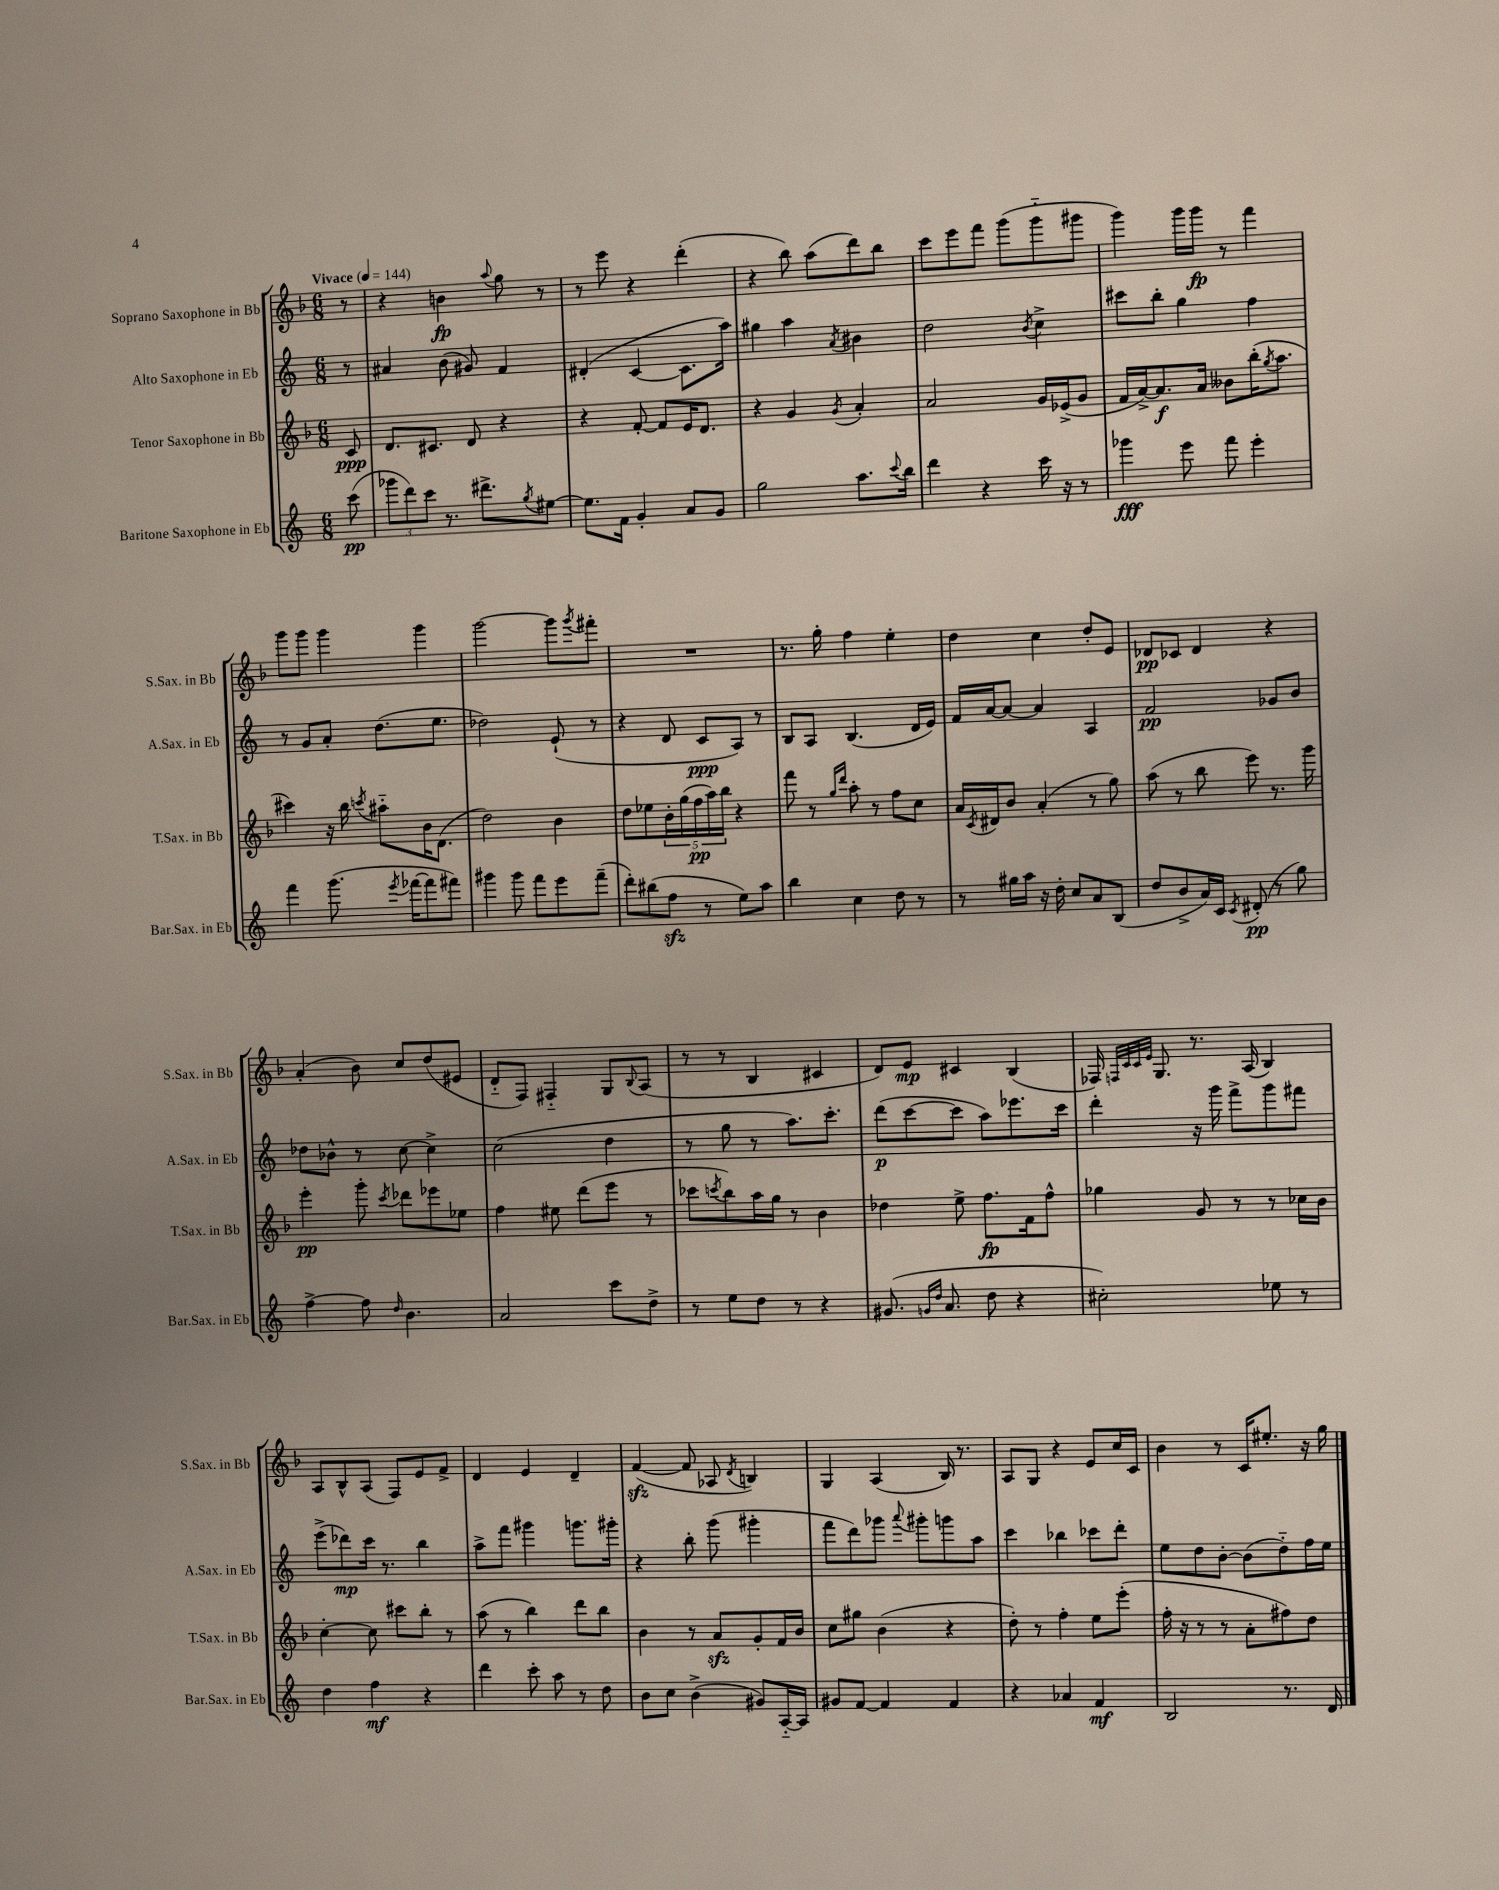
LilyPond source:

<<
\new StaffGroup <<
\new Staff = "s0" \with { instrumentName = "Soprano Saxophone in Bb" shortInstrumentName = "S.Sax. in Bb" } {
    \clef treble \key f \major \numericTimeSignature \time 6/8 \partial 8 \tempo "Vivace" 4 = 144
    r8 |
    r4 b'4\fp \appoggiatura { a''8 } g''8 r8 |
    r8 e'''8 r4 d'''4-.( |
    r4 bes''8) a''8( d'''8) bes''8 |
    c'''8 e'''8 f'''8 g'''8( g'''8-_ gis'''8 |
    g'''4) g'''16 g'''16\fp r8 f'''4 |
    g'''8 g'''8 g'''4 g'''4 |
    g'''2~ g'''8 \acciaccatura { g'''8 } fis'''8-. |
    R2. |
    r8. g''16-. f''4 e''4-. |
    d''4 c''4 d''8-. e'8 |
    des'8\pp ces'8 des'4 r4 |
    a'4-.( bes'8) c''8 d''8( eis'8 |
    d'8-_ f8) fis4-_ g8 \appoggiatura { bes8 } a8( |
    r8 r8 bes4 cis'4 |
    d'8) e'8\mp cis'4 bes4( |
    fes16) \grace { f32 c'32 c'32 e'32 } g8. r8. a16( bes4) |
    a8 bes8-^ a8( f8) e'8 f'8-> |
    d'4 e'4 d'4-- |
    f'4~\sfz( f'8 aes8 \acciaccatura { d'8 } b4) |
    g4 a4( bes16) r8. |
    a8 g8 r4 e'8 c''16 c'16 |
    bes'4 r8 c'16 eis''8.-. r16 g''16 \bar "|." |
}
\new Staff = "s1" \with { instrumentName = "Alto Saxophone in Eb" shortInstrumentName = "A.Sax. in Eb" } {
    \clef treble \key c \major \numericTimeSignature \time 6/8 \partial 8
    r8 |
    ais'4 b'8( gis'8) f'4 |
    dis'4-.( c'4~ c'8. a''16) |
    gis''4 a''4 \acciaccatura { a'8 } bis'4 |
    d''2 \acciaccatura { b'8 } c''4-> |
    cis'''8 b''8-. g''4 f''4 |
    r8 g'8 a'8-. d''8.( e''8. |
    des''2) e'8-!( r8 |
    r4 d'8 c'8\ppp a8) r8 |
    b8 a8 b4.( d'16 e'16) |
    f'16 a'16~ a'8~ a'4 a4 |
    f'2\pp ges'8 b'8 |
    des''8 bes'8-^ r8 c''8~ c''4-> |
    c''2( d''4 |
    r8 g''8 r8 a''8.) c'''8.-. |
    d'''8\p( c'''8~ c'''8 a''8) ees'''8. c'''16 |
    d'''4-. r16 g'''16 f'''8-> g'''8 fis'''8 |
    e'''8->( des'''8\mp) c'''16 r8. b''4 |
    a''8-> f'''8 gis'''4 g'''8. gis'''16-. |
    r4 b''8-. g'''8( gis'''4-. |
    f'''8 d'''8) ges'''8 \appoggiatura { a'''8 } gis'''8-. g'''8 a''8 |
    c'''4 bes''4 ces'''8 d'''8-. |
    e''8 d''8 b'8~-. b'8( d''8-_) f''16 e''16 \bar "|." |
}
\new Staff = "s2" \with { instrumentName = "Tenor Saxophone in Bb" shortInstrumentName = "T.Sax. in Bb" } {
    \clef treble \key f \major \numericTimeSignature \time 6/8 \partial 8
    c'8\ppp |
    d'8. cis'8. d'8 r4 |
    r4 f'8~-. f'8 e'16 d'8. |
    r4 g'4 \acciaccatura { g'8 } a'4-. |
    a'2 g'16 ees'16->( g'8 |
    f'16 a'16~->) a'8.\f a'16 beses'8 bes''16-.( \acciaccatura { g''8 } a''8. |
    cis'''4) r16 bes''16 \acciaccatura { c'''8 } ais''8-_ bes'16 d'8.( |
    d''2) bes'4 |
    d''8 ees''8 \tuplet 5/4 { bes'16-. g''16( f''16\pp a''16) bes''16 } r4 |
    f'''8 r8 \grace { g''16 d'''16 } a''8-. r8 f''8 c''8 |
    a'16 \acciaccatura { c'8 } dis'16 bes'8 a'4-.( r8 g''8) |
    a''8( r8 bes''8 e'''8) r8. g'''16 |
    e'''4-.\pp g'''8-. \acciaccatura { c'''8 } des'''8 ees'''8 ees''8 |
    f''4 eis''8 d'''8( e'''8 r8 |
    ces'''8 \acciaccatura { c'''8 } bes''8) a''16 g''16 r8 bes'4 |
    des''4 e''8-> f''8.\fp f'16 f''8-^ |
    ges''4 g'8 r8 r8 ces''16 bes'16 |
    c''4~-. c''8 cis'''8 bes''8-. r8 |
    a''8( r8 bes''4) d'''8 bes''8 |
    bes'4 r8 a'8\sfz g'8-. f'16 bes'16 |
    c''8 gis''8 bes'4( r4 |
    d''8-.) r8 f''4-. e''8 e'''8-.( |
    f''16-. r16 r8 r8 a'8-. fis''8) d''8 \bar "|." |
}
\new Staff = "s3" \with { instrumentName = "Baritone Saxophone in Eb" shortInstrumentName = "Bar.Sax. in Eb" } {
    \clef treble \key c \major \numericTimeSignature \time 6/8 \partial 8
    c'''8\pp( |
    \tuplet 3/2 { ges'''8 d'''8) c'''8 } r8. dis'''8.-> \acciaccatura { g''8 } eis''8~ |
    eis''8. f'16 g'4-. a'8 g'8 |
    g''2 a''8. \appoggiatura { c'''8 } b''16 |
    d'''4 r4 c'''16 r16 r8 |
    ges'''4\fff e'''8 f'''8 e'''4-. |
    f'''4 g'''8.( \acciaccatura { e'''8 } fes'''16~ fes'''8 fis'''8) |
    gis'''4 gis'''8 f'''8 e'''8 f'''8--( |
    d'''8-.) bis''8( f''8\sfz r8 e''8) a''8 |
    b''4 c''4 d''8 r8 |
    r8 gis''16 a''16 r16 d''16-. c''8 a'8 b8( |
    d''8 b'8-> a'16) c'16 \acciaccatura { c'8 } dis'8-.\pp( r8 g''8) |
    f''4~-> f''8 \grace { d''16 } b'4. |
    a'2 c'''8 d''8-> |
    r8 e''8 d''8 r8 r4 |
    gis'8.( \grace { g'16 d''16 } a'8. d''8 r4 |
    cis''2-.) ees''8 r8 |
    d''4 f''4\mf r4 |
    d'''4 c'''8-. a''8 r8 d''8 |
    b'8 c''8 b'4->( gis'8) a16~-_ a16 |
    gis'8 f'8~ f'4 f'4 |
    r4 aes'4 f'4\mf |
    b2 r8. d'16 \bar "|." |
}
>>
>>
\layout { \context { \Score \remove "Bar_number_engraver" } }
